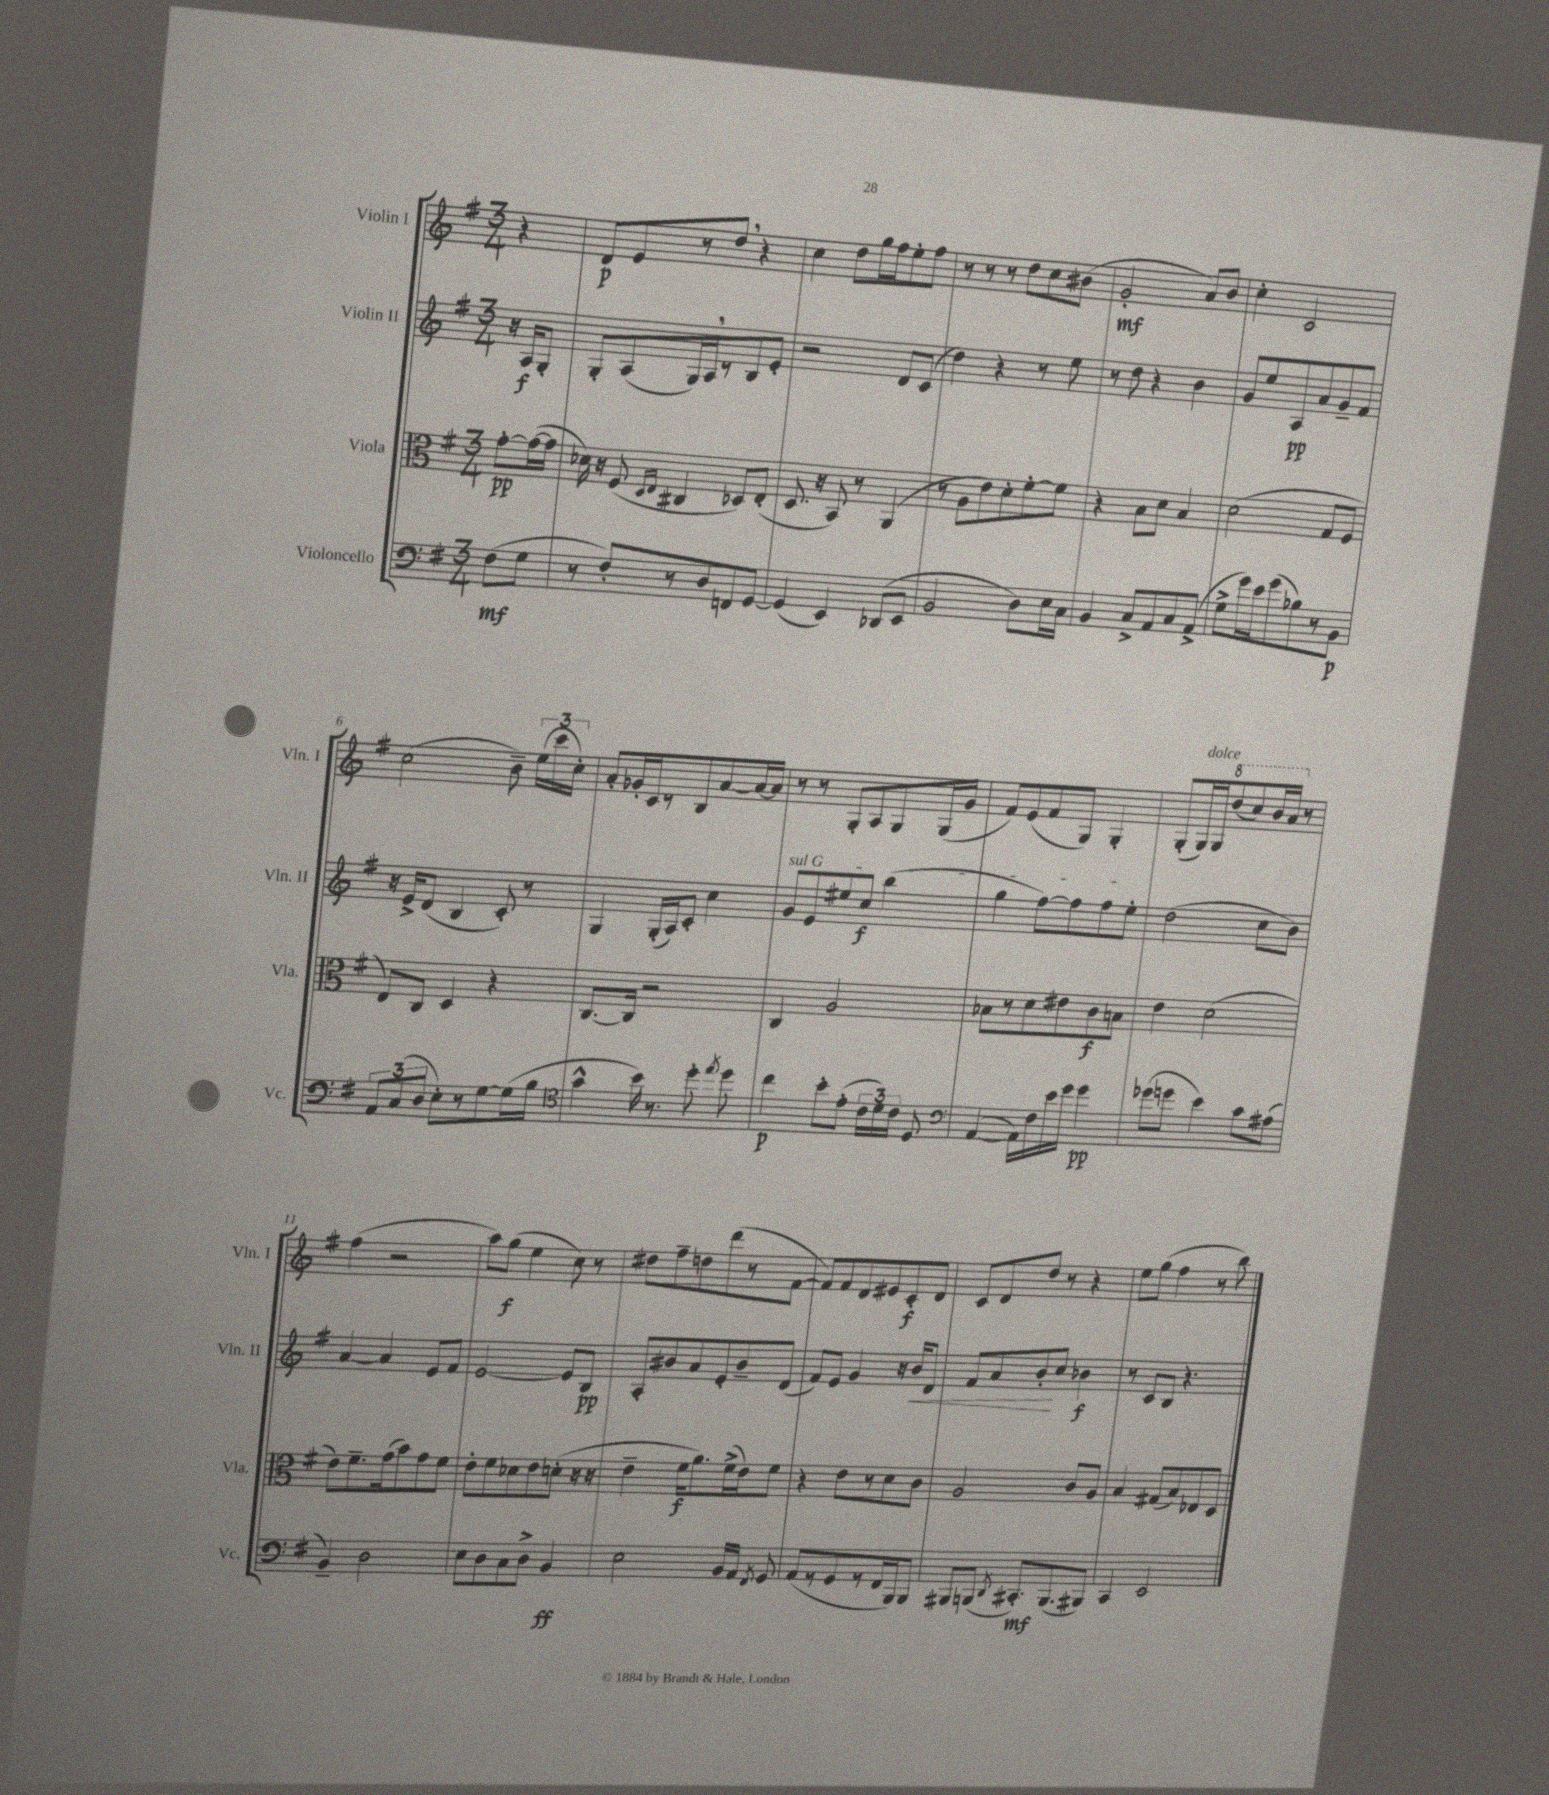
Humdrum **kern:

**kern	**dynam	**kern	**dynam	**kern	**dynam	**kern	**dynam
*part4	*part4	*part3	*part3	*part2	*part2	*part1	*part1
*staff4	*staff4	*staff3	*staff3	*staff2	*staff2	*staff1	*staff1
*I"Violoncello	*	*I"Viola	*	*I"Violin II	*	*I"Violin I	*
*I'Vc.	*	*I'Vla.	*	*I'Vln. II	*	*I'Vln. I	*
*clefF4	*	*clefC3	*	*clefG2	*	*clefG2	*
*k[f#]	*	*k[f#]	*	*k[f#]	*	*k[f#]	*
*M3/4	*	*M3/4	*	*M3/4	*	*M3/4	*
=	=	=	=	=	=	=	=
(8F#\L	mf	[8g'\L	pp	16r	.	4r	.
.	.	.	.	16A/KL	f	.	.
8G\J	.	(16g\L_	.	8G'/J	.	.	.
.	.	16g\JJ]	.	.	.	.	.
=1	=1	=1	=1	=1	=1	=1	=1
8r	.	16d-X\)	.	8G'/L	.	8d/L	p
.	.	16r	.	.	.	.	.
8F#'/L)	.	(8F#/	.	(8A/	.	8e/	.
.	.	16qqD/LL	.	.	.	.	.
.	.	16qqE/JJ	.	.	.	.	.
8r	.	4C#X/	.	16G/L)	.	8r	.
.	.	.	.	16A,/J	.	.	.
8D/	.	.	.	8r	.	8dd,/J	.
8FFn/	.	8D-X/L)	.	8B/	.	4r	.
[8GG/J	.	(8E'/J	.	8e'/J	.	.	.
=2	=2	=2	=2	=2	=2	=2	=2
(4GG/]	.	8.D/	.	2r	.	4cc\	.
.	.	16r	.	.	.	.	.
4EE/)	.	8BB/)	.	.	.	8dd\L	.
.	.	8r	.	.	.	16gg\L	.
.	.	.	.	.	.	16ff#\J	.
(8DD-X/L	.	(4AA/	.	8d/L	.	8ee'\	.
8EE/J	.	.	.	(8c/J	.	8ff#\J	.
=3	=3	=3	=3	=3	=3	=3	=3
2BB/	.	8r	.	4dd\)	.	8r	.
.	.	8A\L	.	.	.	8r	.
.	.	8e\)	.	4r	.	8r	.
.	.	8d'\	.	.	.	8dd\L	.
8D\L)	.	[8f#'\	.	8r	.	8cc\	.
16E\L	.	8f#\J]	.	8ee\	.	(8b#X\J	.
16C\JJ	.	.	.	.	.	.	.
=4	=4	=4	=4	=4	=4	=4	=4
4BB/	.	4r	.	8r	.	2g'/	mf
.	.	.	.	8dd\	.	.	.
8C^/L	.	8B\L	.	4r	.	.	.
8AA/	.	8d\J	.	.	.	.	.
8C/	.	4B/	.	4b\	.	8a/L)	.
(8AA^/J	.	.	.	.	.	8b/J	.
=5	=5	=5	=5	=5	=5	=5	=5
8G^\L	.	(2d\	.	8g/L	.	4cc'\	.
16g\L)	.	.	.	8ee/	.	.	.
16e\J	.	.	.	.	.	.	.
(8g\	.	.	.	8A/	pp	2c/	.
8B-X\)	.	.	.	8a/	.	.	.
8r	.	8G/L	.	8g~/	.	.	.
8BB\J	p	8F#/J	.	8f#/J	.	.	.
!!LO:LB:g=z
=6	=6	=6	=6	=6	=6	=6	=6
12AA/L	.	8E/L)	.	16r	.	(2cc\	.
.	.	.	.	16e^/KL	.	.	.
(12C/	.	.	.	.	.	.	.
.	.	8C/J	.	(8d/J	.	.	.
12D/J	.	.	.	.	.	.	.
8E'\L)	.	4D/	.	4B/	.	.	.
8r	.	.	.	.	.	.	.
[8G\	.	4r	.	8c'/)	.	8b~\)	.
(16G\L]	.	.	.	8r	.	(24ee\LL	.
.	.	.	.	.	.	24ccc\	.
16B\JJ	.	.	.	.	.	.	.
.	.	.	.	.	.	24cc'\JJ)	.
=7	=7	=7	=7	=7	=7	=7	=7
*clefC4	*	*	*	*	*	*	*
4g^^\	.	[8.C/L	.	4G/	.	8a'/L	.
.	.	.	.	.	.	16g-X'/L	.
.	.	16C/Jk]	.	.	.	16c/J	.
16b\)	.	2r	.	(16G'/LL	.	8r	.
8.r	.	.	.	16A/J)	.	.	.
.	.	.	.	8c'/J	.	8B/	.
8dd'\	.	.	.	4cc\	.	[8a/	.
8qee/	.	.	.	.	.	.	.
8dd\	.	.	.	.	.	16a/L_	.
.	.	.	.	.	.	16a/JJ]	.
=8	=8	=8	=8	=8	=8	=8	=8
!	!	!	!	!LO:TX:a:i:t=sul G	!	!	!
4cc\	p	4C/	.	8g/L	.	8r	.
.	.	.	.	8e/	.	8r	.
8b'\L	.	2A/	.	8ee#X/	.	8G'/L	.
(8e'\J	.	.	.	8cc/J	f	8A/	.
24c\LL	.	.	.	(4bb\	.	8G/	.
24d\)	.	.	.	.	.	.	.
24c\JJ	.	.	.	.	.	.	.
8D/	.	.	.	.	.	(16G/L	.
.	.	.	.	.	.	16g/JJ	.
=9	=9	=9	=9	=9	=9	=9	=9
*clefF4	*	*	*	*	*	*	*
([4AA/	.	8B-X\L	.	4gg\	.	8f#/L)	.
.	.	8r	.	.	.	(8e/	.
16AA\LL])	.	8d\	.	[8ff#\L)	.	8f#/	.
16F#\	.	.	.	.	.	.	.
16e\	.	8e#X\	.	8ff#\]	.	8G/J)	.
16g\JJ	.	.	.	.	.	.	.
4g\	pp	8c\	f	8ff#\	.	4G'/	.
.	.	8Bn\J	.	8ee'\J	.	.	.
=10	=10	=10	=10	=10	=10	=10	=10
(8g-X\L	.	4e\	.	(2dd\	.	(8G'/L	.
!	!	!	!	!	!	!LO:TX:a:i:t=dolce	!
8gn\J	.	.	.	.	.	16G/L)	.
.	.	.	.	.	.	16G/J	.
*	*	*	*	*	*	*8va	*
4e\)	.	(2d\	.	.	.	(8ddd/	.
.	.	.	.	.	.	8ccc/)	.
8c\L	.	.	.	8cc\L	.	16bb/L	.
.	.	.	.	.	.	16aa/JJ	.
*	*	*	*	*	*	*X8va	*
(8A#X\J	.	.	.	8b\J)	.	8r	.
!!LO:LB:g=z
=11	=11	=11	=11	=11	=11	=11	=11
4BB~/)	.	8e\L)	.	[4a/	.	(4ff#\	.
.	.	8.f#~\	.	.	.	.	.
2D\	.	.	.	4a/]	.	2r	.
.	.	(16g\k	.	.	.	.	.
.	.	8b\)	.	.	.	.	.
.	.	8g\	.	8e/L	.	.	.
.	.	8f#\J	.	8f#/J	.	.	.
=12	=12	=12	=12	=12	=12	=12	=12
8E\L	.	8e'\L	.	[2e/	.	8aa\L)	.
8D\	.	8f#\	.	.	.	(8gg\J	f
8C\	.	8d-X\	.	.	.	4ee\	.
8D^\J	.	8e\	.	.	.	.	.
4BB/	ff	(8dn'\J	.	8e/L]	.	8cc\)	.
.	.	16r	.	8B/J	pp	8r	.
.	.	16r	.	.	.	.	.
=13	=13	=13	=13	=13	=13	=13	=13
2E\	.	4e~\	.	8A'/L	.	8dd#X\L	.
.	.	.	.	8b#X/	.	8ff#~\	.
.	.	16f#\KL	f	8a/	.	8ddn\	.
.	.	8.a\)	.	.	.	.	.
.	.	.	.	8e'/	.	(8ddd\	.
16BB/LL	.	(16f#^\L	.	8b#~/	.	8r	.
16AA/JJ	.	16e\J)	.	.	.	.	.
8qFF#/	.	.	.	.	.	.	.
8GG/	.	8f#\J	.	(8d/J	.	[8f#\J	.
=14	=14	=14	=14	=14	=14	=14	=14
(8AA/L	.	4r	.	8f#/L)	.	8f#/L])	.
8r	.	.	.	8e/J	.	8f#/	.
8GG/	.	8e\L	.	4g/	.	8d/	.
8r	.	8r	.	.	.	8e#X/	.
16FF#/L	.	8d\	.	16r	.	8c'/	f
!	!	!	!	!	!LO:HP:b	!	!
16BBB/J)	.	.	.	16b/KL	<	.	.
8BBB/J	.	8c\J	.	8d/J	.	8d/J	.
=15	=15	=15	=15	=15	=15	=15	=15
8BBB#X/L	.	2A/	.	8f#/L	.	8c/L	.
(8BBBn/J	.	.	.	8a/	.	8d/	.
8qDD/	.	.	.	.	.	.	.
8.CC#X'/L)	mf	.	.	8b'/	.	8dd/J	.
.	.	.	.	8cc/J	[	8r	.
(8.BBB/	.	.	.	.	.	.	.
.	.	8c/L	.	4b-X\	f	4r	.
8BBB#X/J)	.	8A/J	.	.	.	.	.
=16	=16	=16	=16	=16	=16	=16	=16
4CC/	.	4B/	.	8r	.	8ee\L	.
.	.	.	.	8c/L	.	(8gg\J	.
2EE/	.	(8G#X/L	.	8B/J	.	4ff#\	.
.	.	8B/)	.	4.r	.	.	.
.	.	8E-X/	.	.	.	8r	.
.	.	8D/J	.	.	.	8bb\)	.
==	==	==	==	==	==	==	==
*-	*-	*-	*-	*-	*-	*-	*-
